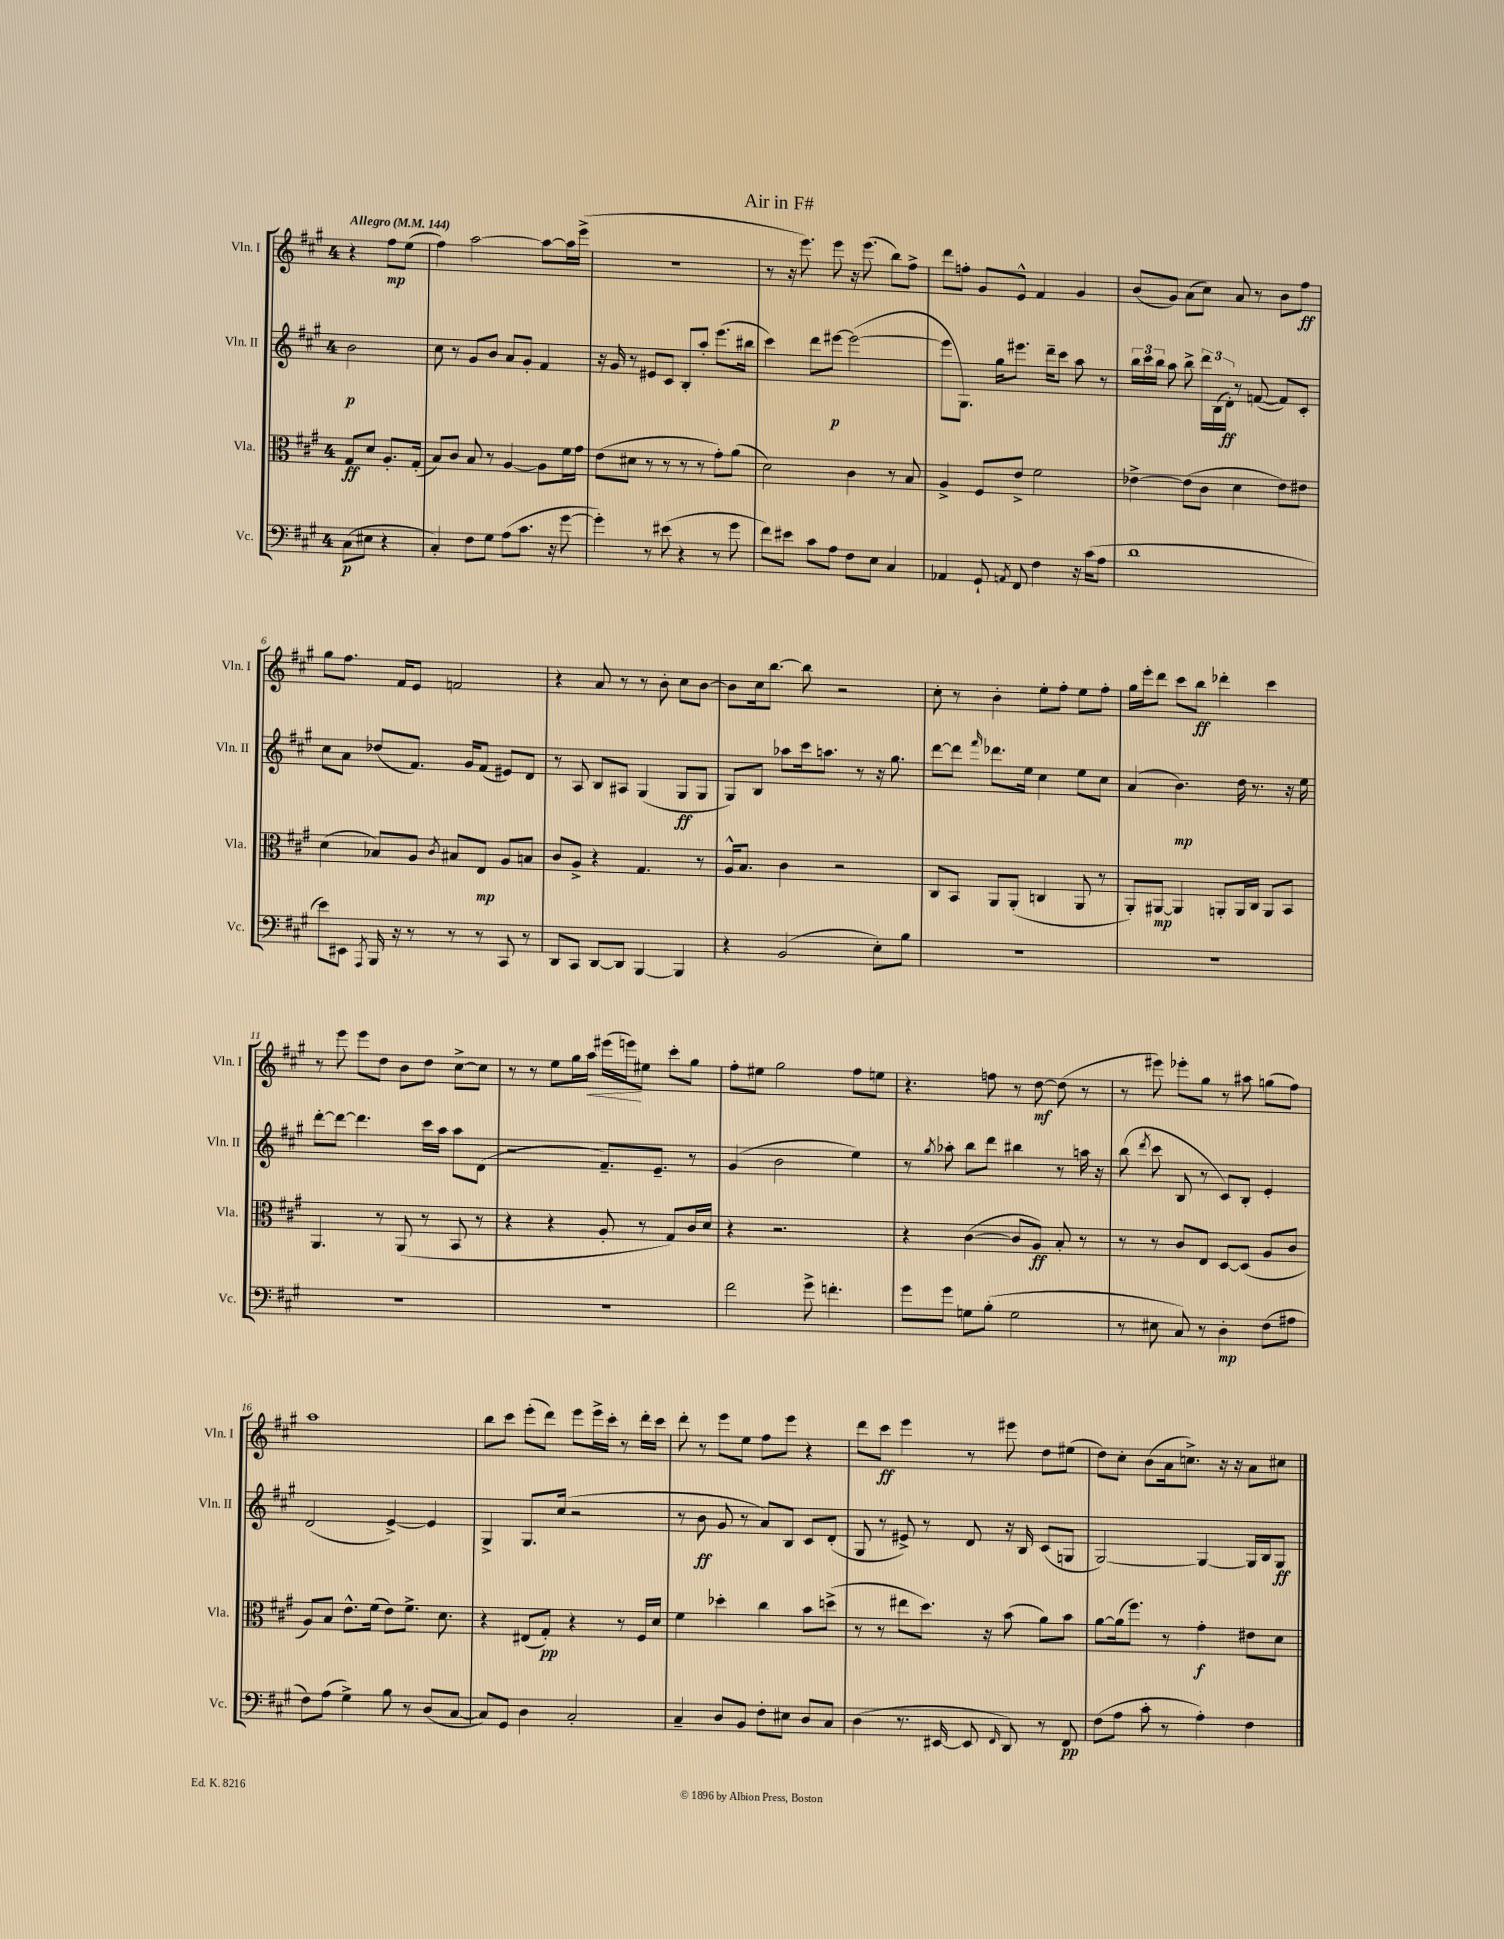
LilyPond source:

\header { title = "Air in F#" }
<<
\new StaffGroup <<
\new Staff = "s0" \with { instrumentName = "Vln. I" shortInstrumentName = "Vln. I" } {
    \clef treble \key a \major \once \override Staff.TimeSignature.style = #'single-digit \time 4/4 \partial 2 \tempo "Allegro" 4 = 144
    \autoBeamOff r4 fis''8[\mp e''8]( |
    fis''4) a''2~ a''8[~ a''16 e'''16]->( |
    R1 |
    r8 r16 e'''8.) e'''8 r16 e'''8.( b''8[) fis''8]-> |
    d'''8[ f''8]-. gis'8[ e'8]-^ fis'4 gis'4 |
    b'8[( gis'8]) a'8[( cis''8]) a'8 r8 b'8[ fis''8]\ff |
    gis''8[ fis''8.] fis'16[ e'8] f'2 |
    r4 a'8 r8 r8 b'8-. cis''8[ b'8]~ |
    b'8[ cis''16 b''8.]~ b''8 r2 |
    cis''8-. r8 b'4-. e''8[-. fis''8]-. e''8[ fis''8]-. |
    gis''16[ e'''16-. d'''8] cis'''8[ b''8]\ff des'''4-. cis'''4 |
    r8 e'''8 e'''8[ d''8] b'8[ d''8] cis''8[~-> cis''8] |
    r8 r8 e''8[ gis''16 a''16]\< eis'''16[( e'''16\!) eis''8] cis'''8[-. gis''8] |
    fis''8[-. eis''8] gis''2 fis''8[ e''8] |
    r4. f''8 r8 d''8~\mf d''8( r8 |
    r8 eis'''8) ees'''8[-. gis''8] r8 ais''8 g''8[( fis''8]) |
    a''1 |
    b''8[ cis'''8] e'''8[-.( d'''8]) e'''8[ e'''16-> cis'''16]-. r8 d'''16[-. cis'''16] |
    d'''8-. r8 e'''8[ e''8] fis''8[ e'''8] r4 |
    d'''8[ cis'''8]\ff e'''4 r8 eis'''8 d''8[ eis''8]( |
    d''8[) cis''8]-. b'8[( a'16 c''8.]->) r16 r16 a'8[ cis''8] \bar "|." |
}
\new Staff = "s1" \with { instrumentName = "Vln. II" shortInstrumentName = "Vln. II" } {
    \clef treble \key a \major \once \override Staff.TimeSignature.style = #'single-digit \time 4/4 \partial 2
    \autoBeamOff b'2\p |
    cis''8 r8 gis'8[ b'8] a'8[ gis'8]-. fis'4 |
    r16 gis'16 r8 eis'8[ cis'8] b8[-. a''8]-. e'''8.[( bis''16] |
    cis'''4) d'''8[ eis'''8]~\p eis'''2~( |
    eis'''8[ gis8.]) gis''16[ eis'''8.] d'''16[-- cis'''8] a''8 r8 |
    \tuplet 3/2 { b''16[ cis'''16 b''16] } a''8 b''8-> \tuplet 3/2 { d'''16[ b16( d'16]-.\ff) } r8 f'8~( f'8[) cis'8]-. |
    cis''8[ a'8] des''8[( fis'8.]) gis'16[ fis'8]( eis'8[) d'8] |
    r8 a8 b8[ ais8] gis4( gis8[\ff gis8] |
    gis8[) b8] aes''8[ cis'''16 a''8.] r8 r16 gis''8. |
    d'''8[~ d'''8] \grace { fis'''16 } des'''8.[ e''16] cis''4 e''8[ cis''8] |
    a'4( b'4.\mp) d''16 r8. r16 e''16 |
    d'''8[~-. d'''8]~ d'''4. cis'''16[ a''16] a''8[ d'8]( |
    r2 fis'8.[--) e'8.]-- r8 |
    gis'4( b'2 e''4) |
    r8 \acciaccatura { gis''8 } aes''8-. b''8[ d'''8] bis''4 r8 a''16 r16 |
    b''8( \acciaccatura { d'''8 } cis'''8 b8 r8 cis'8[) b8]-. e'4-. |
    d'2( e'4~->) e'4 |
    gis4-> gis8.[ cis''16]( r2 |
    r8 b'8\ff gis'8 r8 a'8[) b8] cis'8[ d'8]-.( |
    gis8 r8 eis'8->) r8 d'8 r16 b16 cis'8[( g8] |
    gis2~) gis4~ gis16[ b16 gis8]\ff \bar "|." |
}
\new Staff = "s2" \with { instrumentName = "Vla." shortInstrumentName = "Vla." } {
    \clef alto \key a \major \once \override Staff.TimeSignature.style = #'single-digit \time 4/4 \partial 2
    \autoBeamOff gis8[\ff d'8] a8.[-. gis16]-.( |
    b8[) cis'8] b8 r8 a4~ a8[ fis'16 gis'16] |
    e'8[( dis'8] r8 r8 r8 r8 gis'8[-.) a'8]( |
    d'2) cis'4 r8 b8 |
    a4-> fis8[ e'8]-> fis'2 |
    ees'4~-> ees'8[( cis'8] d'4 ees'8[) eis'8] |
    d'4( bes8[) a8] \acciaccatura { cis'8 } bis8[ e8]\mp a8[ b8] |
    cis'8[ a8]-> r4 gis4. r8 |
    a16[-^ b8.] cis'4 r2 |
    cis8[ b,8] a,8[ a,8]-.( c4 a,8 r8 |
    a,8[-.) ais,8]~\mp ais,4 a,8[-. a,16 cis16] a,8[ b,8] |
    a,4. r8 a,8( r8 b,8 r8 |
    r4 r4 a8-. r8 gis8[) cis'16 d'16] |
    r4 r2. |
    r4 cis'4~( cis'8[ a8]\ff) b8-. r8 |
    r8 r8 cis'8[ e8] d8[~ d8]( a8[ cis'8] |
    a8[) b8] e'8.[-^ fis'16]( e'8[) fis'8.]-> d'8. |
    r4 eis8[( gis8]-.\pp) r4 r8 fis16[ d'16] |
    fis'4 des''4-. cis''4 b'8[ d''8]->( |
    r8 r8 eis''8[ d''8.]) r16 b'8( a'8[) b'8] |
    a'8[~ a'16( fis''8.]) r8 gis'4-.\f eis'8[ d'8] \bar "|." |
}
\new Staff = "s3" \with { instrumentName = "Vc." shortInstrumentName = "Vc." } {
    \clef bass \key a \major \once \override Staff.TimeSignature.style = #'single-digit \time 4/4 \partial 2
    \autoBeamOff cis8[\p( eis8] r4 |
    cis4-.) fis8[ gis8] a8[( cis'8.] r16 gis'8~ |
    gis'4-.) r8 eis'8( r4 r8 gis'8 |
    fis'8[) eis'8] cis'8[ a8] fis8[ e8] cis4 |
    aes,4 gis,8-! \acciaccatura { a,8 } fis,8 fis4 r16 cis'16[( a8] |
    d'1 |
    e'8[) eis,8] \acciaccatura { a,,8 } b,,16 r16 r8 r8 r8 cis,8 r8 |
    d,8[ cis,8] d,8[~ d,8] b,,4~ b,,4 |
    r4 b,2( e8[-.) b8] |
    R1 |
    R1 |
    R1 |
    R1 |
    fis'2 gis'8-> f'4.-. |
    gis'8[ gis'8] g8[ b8]-.( g2 |
    r8 eis8 cis8) r8 d4-.\mp fis8[( ais8] |
    fis8[) a8]( gis4->) b8 r8 d8[( cis8]~ |
    cis8[) gis,8] d4 cis2-. |
    cis4-- d8[ b,8] fis8[-. eis8] d8[ cis8] |
    d4( r8. eis,16~ eis,8 \grace { fis,16 } d,8) r8 fis,8\pp |
    fis8[( a8] cis'8-. r8 a4-.) fis4 \bar "|." |
}
>>
>>
